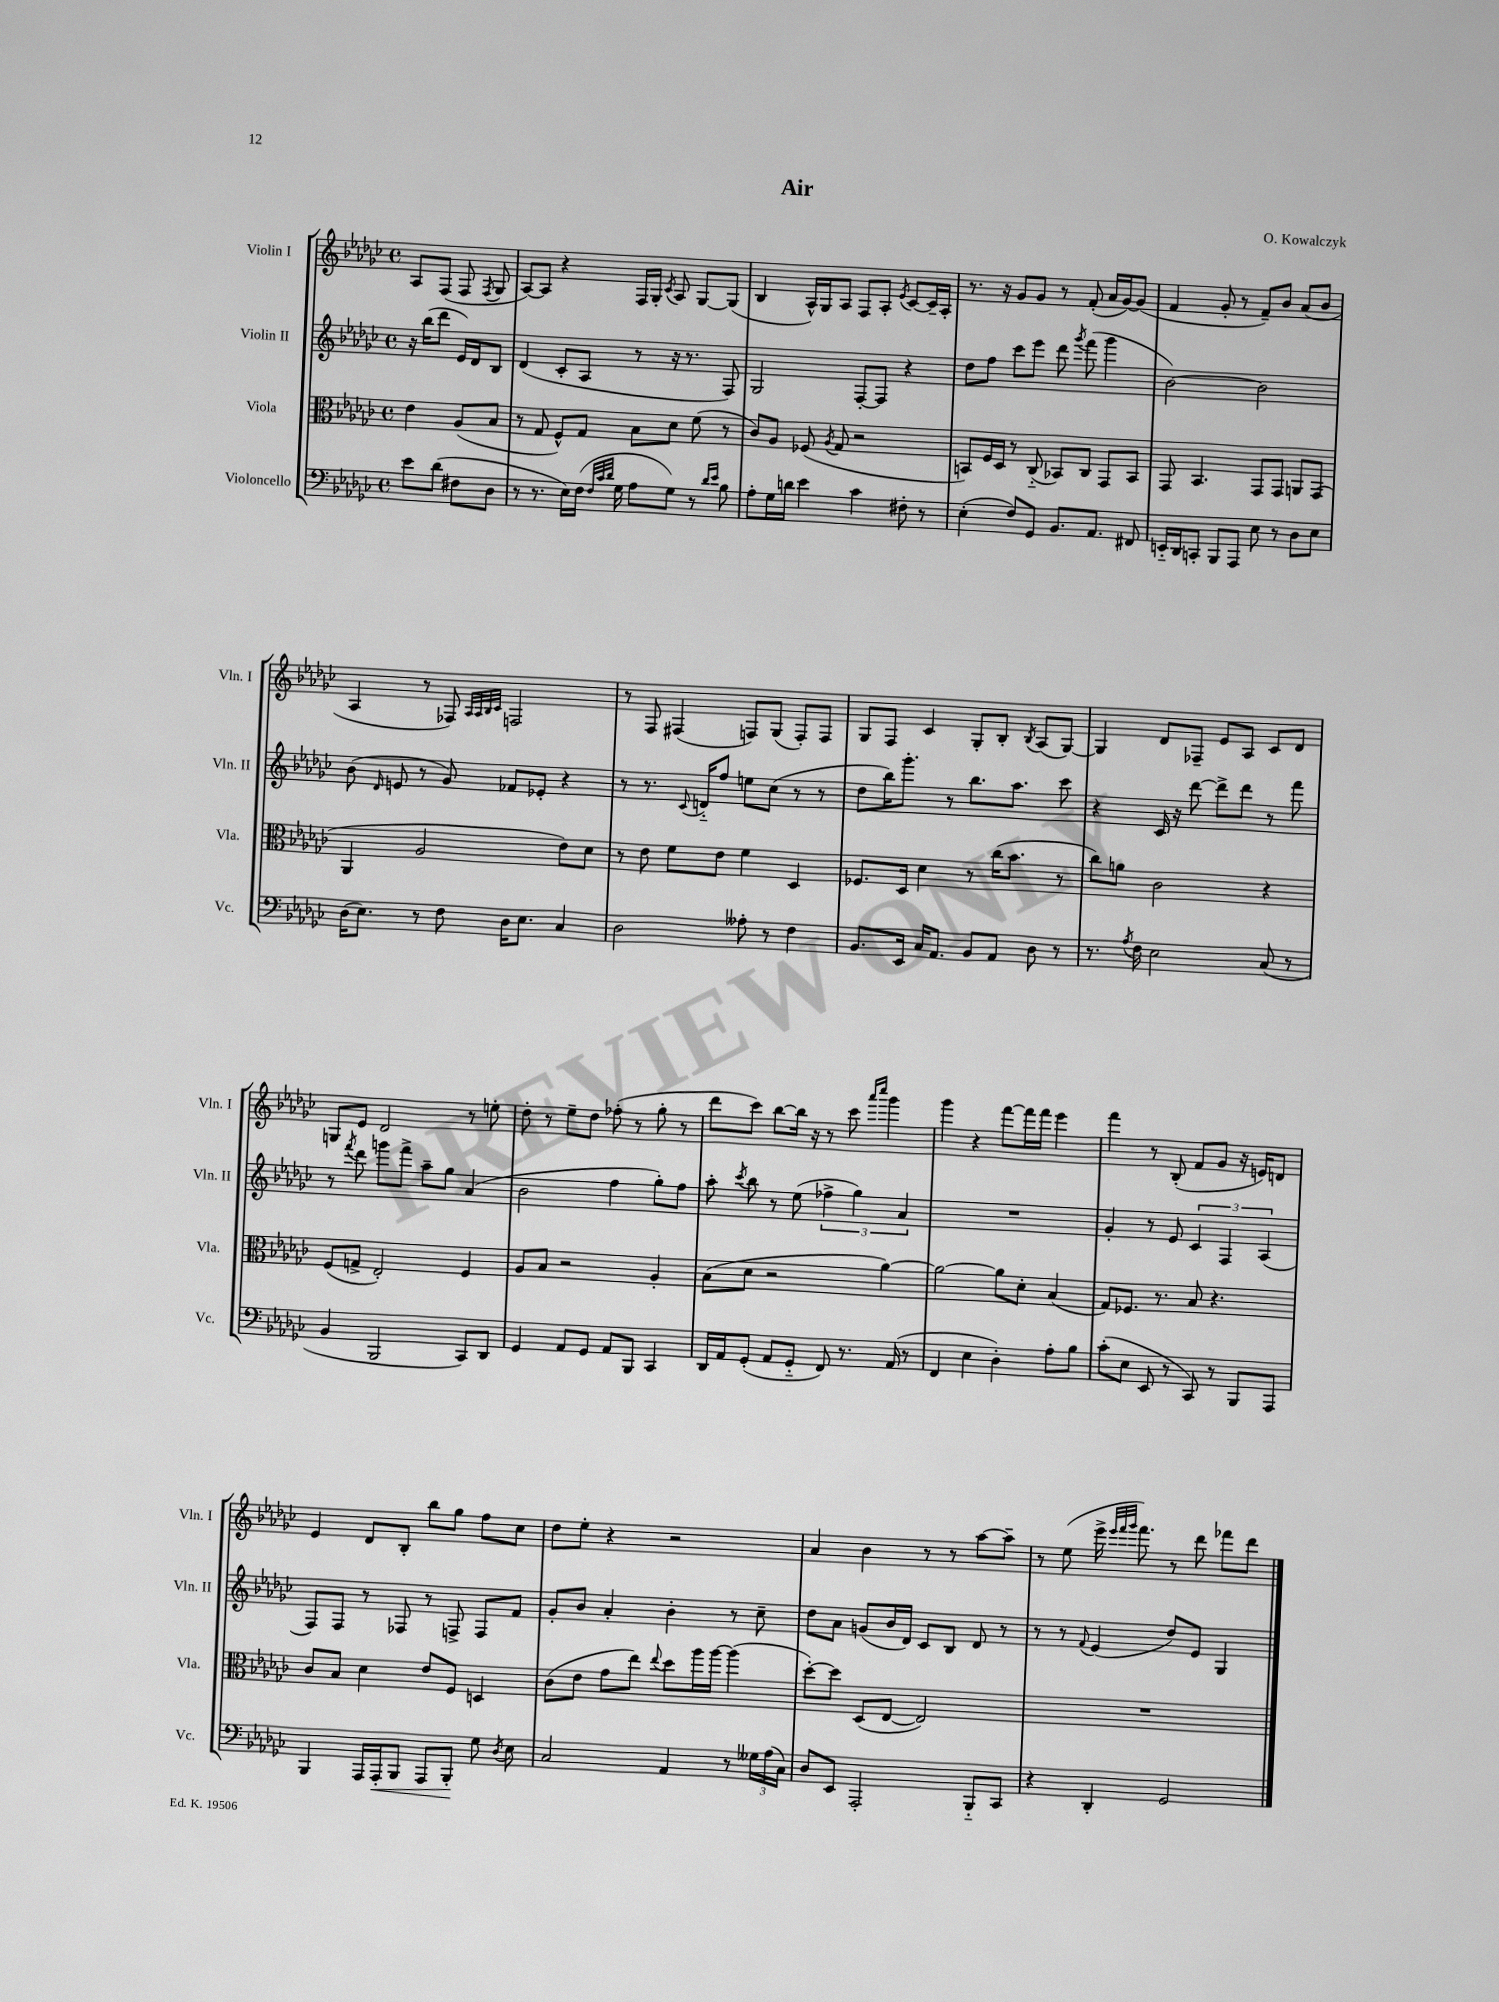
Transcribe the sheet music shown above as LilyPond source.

\header { title = "Air" composer = "O. Kowalczyk" }
<<
\new StaffGroup <<
\new Staff = "s0" \with { instrumentName = "Violin I" shortInstrumentName = "Vln. I" } {
    \clef treble \key ges \major \defaultTimeSignature \time 4/4 \partial 2
    \autoBeamOff aes8[ f8]( f8 \acciaccatura { f8 } ges8 |
    aes8[~) aes8] r4 f16[ ges16]-. \acciaccatura { ces'8 } aes8 ges8[~ ges8]( |
    bes4 aes16[-^) ges16 aes8] f8[ aes8]-. \acciaccatura { ees'8 } ces'8[~ ces'16-- aes16]-. |
    r8. r16 ges'8[ ges'8] r8 f'8-.( aes'16[ ges'16~) ges'8]( |
    f'4 ges'8-. r8 f'8[--) bes'8] aes'8[( bes'8] |
    aes4 r8 fes8) \grace { aes32[ aes32 bes32 ces'32] } f2 |
    r8 f8 fis4( f8[) ges8]( f8[-.) f8] |
    ges8[ f8] ces'4 ges8[-. bes8]-. \acciaccatura { bes8 } aes8[( ges8]~) |
    ges4 des'8[ fes8]-- ees'8[ aes8] ces'8[ des'8] |
    g8[ ees'8] des'2 r8 e''8-. |
    des''8-. r8 ees''8[-- des''8] fes''8-.( r8 ges''8-. r8 |
    des'''8[ ces'''8]) bes''8[~ bes''16] r16 r8 ces'''8 \grace { aes'''16[ ces''''16] } ges'''4 |
    ges'''4 r4 f'''8[~ f'''16 f'''16] ees'''4 |
    f'''4 r8 bes8-.( f'8[ ges'8] r16 e'16[) d'8] |
    ees'4 des'8[ bes8]-. bes''8[ ges''8] f''8[ ces''8] |
    des''8[ ees''8]-. r4 r2 |
    aes'4 bes'4 r8 r8 aes''8[~ aes''8]-- |
    r8 ees''8( ees'''16-> \grace { ees'''32[ f'''32 ges'''32] } f'''8.) r8 des'''8 fes'''8[ des'''8] \bar "|." |
}
\new Staff = "s1" \with { instrumentName = "Violin II" shortInstrumentName = "Vln. II" } {
    \clef treble \key ges \major \defaultTimeSignature \time 4/4 \partial 2
    \autoBeamOff r16 bes''16[( des'''8] ees'16[) des'16 bes8] |
    des'4( ces'8[-. aes8] r8 r16 r8. f8) |
    ges2 f8[~-. f8] r4 |
    des''8[ f''8] ces'''8[ ees'''8] des'''8 \acciaccatura { ges'''8 } f'''8( ges'''4 |
    bes'2~) bes'2 |
    bes'8( \grace { des'16 } e'8 r8 ges'8) fes'8[ ees'8]-. r4 |
    r8 r8. \appoggiatura { ces'8 } d'16[-_ f''8] e''8[ ces''8]( r8 r8 |
    des''8[ bes''16) ges'''8.]-. r8 bes''8.[ aes''8.] ces'''8 |
    r4 ces'16 r16 des'''8~ des'''8[-> des'''8] r8 f'''8 |
    r8 \acciaccatura { f'''8 } des'''8 g'''8[ f'''8]-> aes''8[-- ges''8] aes'4( |
    bes'2 f''4 ges''8[-.) f''8] |
    aes''8-. \acciaccatura { ces'''8 } bes''8 r8 ees''8( \tuplet 3/2 { fes''4-> ges''4) aes'4 } |
    R1 |
    ges'4-. r8 ees'8 \tuplet 3/2 { ces'4 f4 aes4( } |
    f8[) f8] r8 fes8 r8 f8-> f8[ f'8] |
    ges'8[-. bes'8] aes'4-. bes'4-. r8 ces''8-- |
    des''8[ aes'8] g'8[( bes'16 des'16]) ces'8[ bes8] des'8 r8 |
    r8 r8 \appoggiatura { f'8 } ees'4( des''8[) ees'8] ges4 \bar "|." |
}
\new Staff = "s2" \with { instrumentName = "Viola" shortInstrumentName = "Vla." } {
    \clef alto \key ges \major \defaultTimeSignature \time 4/4 \partial 2
    \autoBeamOff ees'4 aes8[( bes8] |
    r8 ges8 f8[-^) ges8] bes8[ des'8] f'8( r8 |
    ces'8[) aes8] fes8( \acciaccatura { aes8 } ges8 r2 |
    b,8[) f16 des16] r8 ces8-_( bes,8[) ces8] ges,8[ bes,8] |
    ges,8 bes,4. ges,8[ ges,8] a,8[ ges,8]( |
    aes,4 aes2 ees'8[) des'8] |
    r8 ees'8 f'8[ ees'8] f'4 des4 |
    fes8.[ des16] des'4 r8 ces''16[( bes'8.] r8 |
    ces''8[) a'8] ces'2 r4 |
    f8[( g8]-> ees2-.) f4 |
    aes8[ bes8] r2 aes4-. |
    bes8[( des'8] r2 aes'4~) |
    aes'2~ aes'8[ des'8]-. bes4( |
    ges8[) fes8.] r8. bes8 r4. |
    ces'8[ bes8] des'4 ees'8[ f8] d4 |
    ces'8[( ees'8] ges'8[ ees''8]) \appoggiatura { ees''8 } des''8[ aes''16 aes''16]~ aes''4( |
    des''8[~-.) des''8] des8[( ees8]~ ees2) |
    R1 \bar "|." |
}
\new Staff = "s3" \with { instrumentName = "Violoncello" shortInstrumentName = "Vc." } {
    \clef bass \key ges \major \defaultTimeSignature \time 4/4 \partial 2
    \autoBeamOff ees'8[ des'8]( fis8[ des8] |
    r8 r8. ees16[) f16]( \grace { f32[ ces'32 des'32] } ges16 aes8[ ges8]) r8 \grace { des'16[ ees'16] } bes8 |
    aes8[-. ges16 d'16] ees'4 ces'4 fis8-. r8 |
    ees4-.( f8[) ges,8] bes,8.[ aes,8.] fis,8 |
    e,16[-_ des,16 c,8]-. bes,,8[ aes,,8] ees8 r8 des8[ ees8] |
    des16[( ees8.]) r8 f8 des16[ ees8.] ces4 |
    des2 aeses8-. r8 f4 |
    bes,8.[ ees,16] ces16[ aes,8.] bes,8[ aes,8] des8 r8 |
    r8. \acciaccatura { aes8 } f16 ees2 ces8( r8 |
    bes,4 bes,,2 ces,8[) des,8] |
    ges,4 aes,8[ ges,8] aes,8[ bes,,8] ces,4 |
    des,16[ aes,16 ges,8]-.( aes,8[ ges,8]-_ f,8) r8. aes,16( r8 |
    f,4 ees4 des4-.) aes8[-. bes8] |
    ces'8[-.( ees8] ees,8 r8 ces,8) r8 bes,,8[ aes,,8] |
    bes,,4 aes,,16[ aes,,16-.\< bes,,8] aes,,8[ bes,,8]-.\! ges8 \acciaccatura { des8 } ees8 |
    ces2 aes,4 r8 \tuplet 3/2 { geses16[ aes16( ces16]) } |
    des8[ ees,8] aes,,2-. bes,,8[-_ ces,8] |
    r4 des,4-. ges,2 \bar "|." |
}
>>
>>
\layout { \context { \Score \remove "Bar_number_engraver" } }
